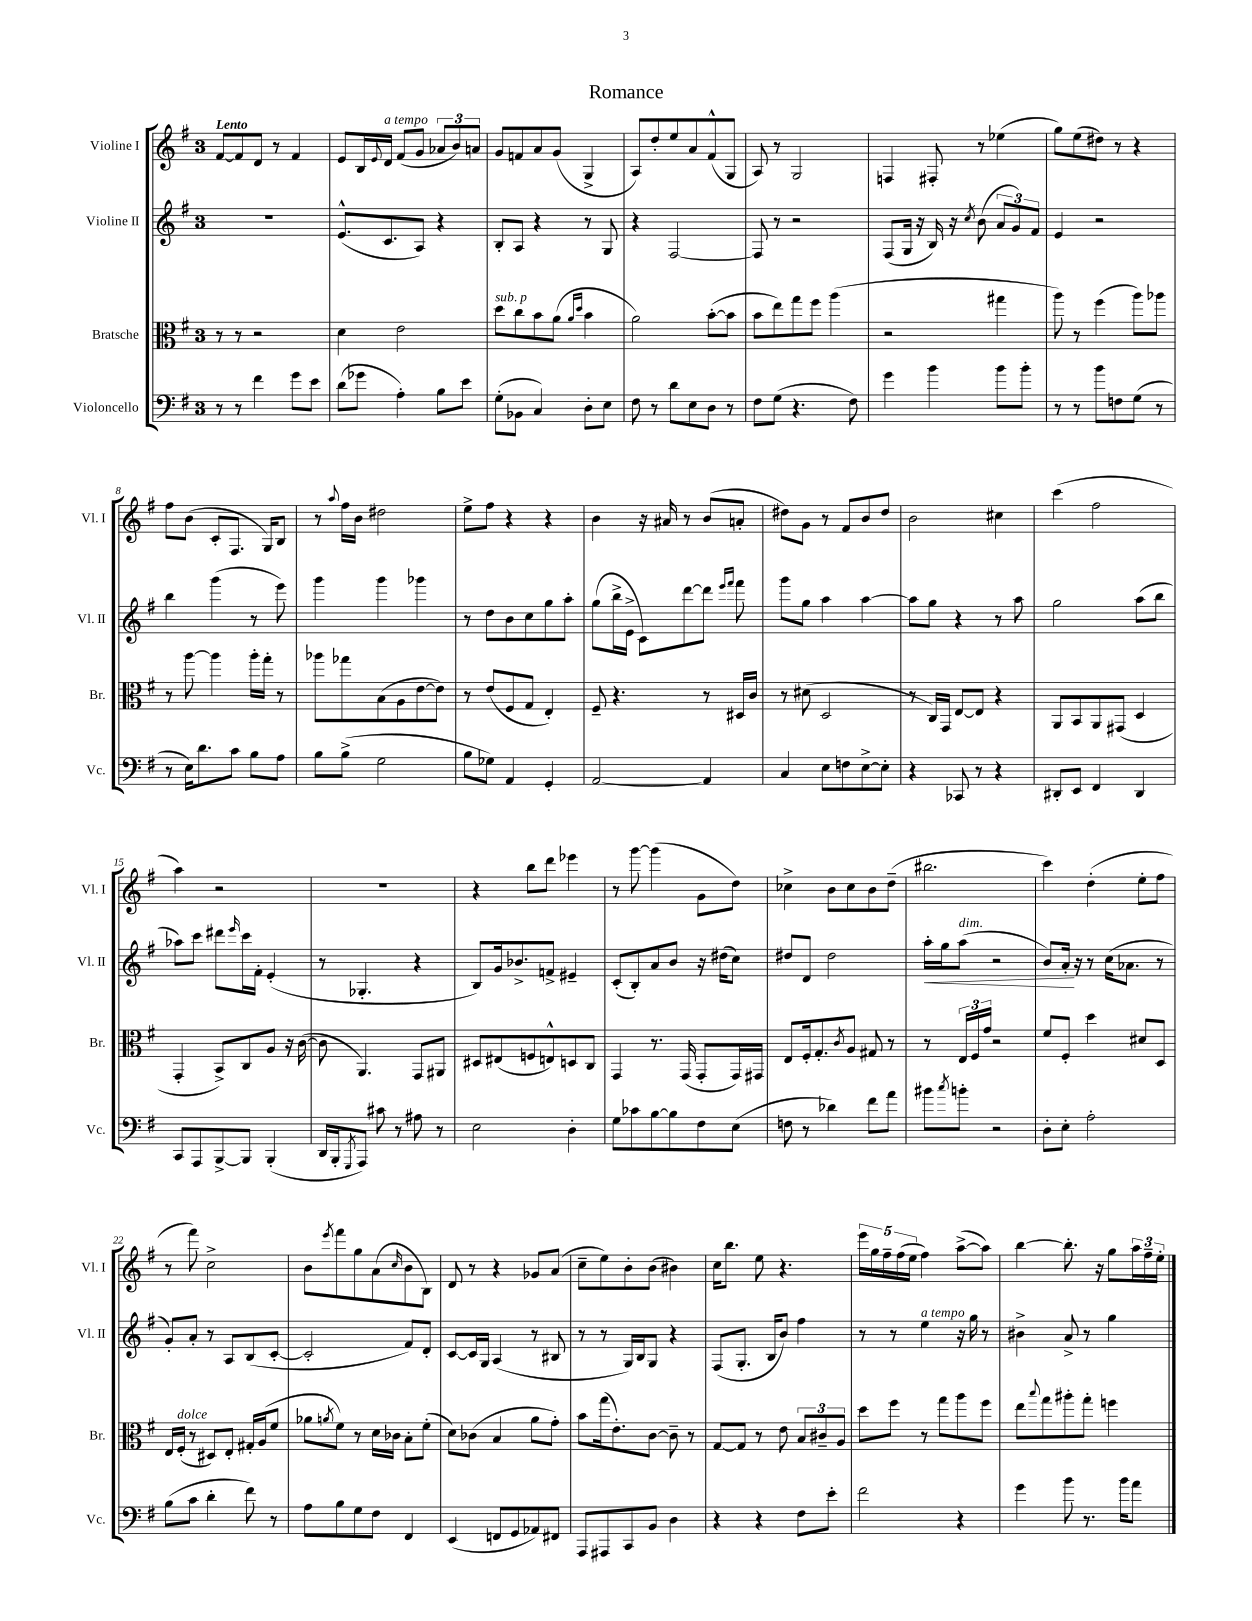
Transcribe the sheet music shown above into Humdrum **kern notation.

**kern	**kern	**kern	**kern
*staff4	*staff3	*staff2	*staff1
*clefF4	*clefC3	*clefG2	*clefG2
*k[f#]	*k[f#]	*k[f#]	*k[f#]
*M3/4	*M3/4	*M3/4	*M3/4
8r	8r	2.r	[8f#
8r	8r	.	8f#]
4f#	2r	.	8d
.	.	.	8r
8g	.	.	4f#
8e	.	.	.
=	=	=	=
(8d	4d	(8.e^^	8e
8g-	.	.	16B
.	.	.	8qqe
.	.	8.c	16d
4A')	2e	.	(8f#
.	.	8A)	8g
8B	.	4r	12a-
.	.	.	12b)
8e	.	.	.
.	.	.	12a
=	=	=	=
(8G'	8dd	8B'	8g
8BB-	8cc	8A	8f
4C)	8b	4r	8a
.	(8a	.	(8g
.	16qqa	.	.
.	16qqdd	.	.
8D'	4b	8r	4G^
8E	.	8G	.
=	=	=	=
8F#	2a)	4r	8A)
8r	.	.	8dd'
8d	.	[2F#	8ee
8E	.	.	8a
8D	([8b'	.	(8f#^^
8r	8b]	.	8G
=	=	=	=
8F#	8b	8F#]	8A)
(8G	8ee)	8r	8r
4.r	8gg	2r	2G
.	8ff#	.	.
.	(4aa	.	.
8F#)	.	.	.
=	=	=	=
4g	2r	(8F#	4F
.	.	16G	.
.	.	16r	.
4b	.	16B)	8F#'
.	.	16r	.
.	.	8qcc	.
.	.	(8b	8r
8b	4gg#	12a	(4ee-
.	.	12g)	.
8b'	.	.	.
.	.	12f#	.
=	=	=	=
8r	8aa)	4e	8gg)
8r	8r	.	(8ee
8b	(4ff#	2r	8dd#)
8F	.	.	8r
(8G	8aa)	.	4r
8r	8aa-	.	.
=	=	=	=
8r	8r	4bb	8ff#
16E)	[8aa	.	(8b
8.d	.	.	.
.	4aa]	(4ggg	8c'
8c	.	.	8.F#
8B	16aa'	8r	.
.	16gg'	.	16G)
8A	8r	8eee)	8B
=	=	=	=
8B	8aa-	4ggg	8r
.	.	.	8qqaa
(8B^	8gg-	.	16ff#
.	.	.	16b
2G	(8B	4ggg	2dd#
.	8A	.	.
.	[8e	4ggg-	.
.	8e])	.	.
=	=	=	=
8B	8r	8r	8ee^
8G-)	(8e	8dd	8ff#
4AA	8F#	8b	4r
.	8G	8cc	.
4GG'	4E')	8gg	4r
.	.	8aa'	.
=	=	=	=
[2AA	8F#~	(8gg	4b
.	4.r	16bb^	.
.	.	16e^	.
.	.	8c)	16r
.	.	.	16a#
.	.	[8ddd	8r
4AA]	8r	8ddd]	(8b
.	.	16qqeee	.
.	.	16qqfff#	.
.	16D#	8fff#	8a'
.	16c	.	.
=	=	=	=
4C	8r	8ggg	8dd#)
.	(8d#	8gg	8g
8E	2D	4aa	8r
8F	.	.	8f#
[8E^	.	[4aa	8b
8E']	.	.	8dd#
=	=	=	=
4r	8r	8aa]	2b
.	16C)	8gg	.
.	16GG	.	.
8CC-	[8E	4r	.
8r	8E]	.	.
4r	4r	8r	4cc#
.	.	8aa	.
=	=	=	=
8DD#'	8AA	2gg	(4ccc
8EE	8BB	.	.
4FF#	8AA	.	2ff#
.	(8GG#	.	.
4DD#	4D	(8aa	.
.	.	8bb	.
=	=	=	=
8CC	4GG'	8aa-)	4aa)
8AAA	.	8ccc	.
[8BBB^	8BB^)	8ddd#	2r
.	.	16qqeee	.
8BBB]	8C	16ccc	.
.	.	16f#'	.
(4BBB'	8A	(4e'	.
.	16r	.	.
.	([16c	.	.
=	=	=	=
16DD	8c]	8r	2.r
16BBB'	.	.	.
8qGGG	.	.	.
8AAA)	4.AA)	4.G-'	.
8c#	.	.	.
8r	.	.	.
8A#	8GG	4r	.
8r	8AA#	.	.
=	=	=	=
2E	8D#	8B)	4r
.	(8E#	16g	.
.	.	8.b-^	.
.	8F	.	8bb
.	8E^^)	8f^	8ddd
4D'	8D	4e#~	4eee-
.	8C	.	.
=	=	=	=
8G	4GG	(8c'	8r
8c-	.	8B')	[8ggg
[8B	8.r	8a	(4ggg]
8B]	.	8b	.
.	(16GG	.	.
8F#	8GG'	16r	8g
.	.	(16dd#	.
(8E	16GG)	8cc)	8dd)
.	16GG#	.	.
=	=	=	=
8F	8E	8dd#	4cc-^
8r	16F#'	8d	.
.	8.G'	.	.
4d-)	.	2dd#	8b
.	8qc	.	.
.	8A	.	8cc-
8f#	8G#	.	8b
8a	8r	.	(8dd~
=	=	=	=
8b#	8r	16aa'	2.bb#
.	.	16gg	.
8qcc	.	.	.
8b'	24E	(8aa	.
.	24F#	.	.
.	24g	.	.
2r	2r	2r	.
=	=	=	=
8D'	8f#	8b)	4ccc)
8E'	8F#'	16a'	.
.	.	16r	.
2A'	4dd	8r	(4dd'
.	.	(16cc	.
.	.	8.a-	.
.	8d#	.	8ee'
.	8D	8r	8ff#
=	=	=	=
(8B	16E	8g')	8r
.	(16F#'	.	.
8c	8r	8a'	8fff#)
4d'	8D#)	8r	2cc^
.	8E'	8A	.
8f#)	16G#'	(8B	.
.	(16A	.	.
8r	8f#	[8c'	.
=	=	=	=
8A	8a-	2c']	8b
.	8qa	.	8qeee
8B	8f#)	.	8fff#
8G	8r	.	8gg
8F#	16d	.	(8a
.	16c-	.	.
.	.	.	16qqcc
4FF#	8B'	8f#)	8b
.	(8f#'	8d'	8B)
=	=	=	=
(4EE	8d)	[8c	8d
.	(8c-	16c]	8r
.	.	16G	.
8FF	4B	(4A	4r
8GG	.	.	.
8AA-)	8a	8r	8g-
8FF#	8g')	8B#	(8a
=	=	=	=
8AAA	8b	8r	8cc~
8AAA#	(16gg	8r	8ee)
.	8.e')	.	.
8CC	.	16G)	8b'
.	.	16B	.
8BB	[8c	8G	(8b
4D	8c~]	4r	4b#)
.	8r	.	.
=	=	=	=
4r	[8G	(8F#	16cc
.	.	.	8.bb
.	8G]	8.G'	.
4r	8r	.	8ee
.	.	16B	.
.	8e	8b)	4.r
8F#	12B	4ff#	.
.	12c#~	.	.
8e'	.	.	.
.	12A	.	.
=	=	=	=
2f#	8dd	8r	20eee
.	.	.	20gg
.	.	.	20ff#~
.	8ff#	8r	.
.	.	.	(20ff#
.	.	.	20ee
.	8r	4ee	4ff#)
.	8gg	.	.
4r	8aa	16r	([8aa^
.	.	16gg	.
.	8ff#	8r	8aa])
=	=	=	=
4g	8ee	4b#^	[4bb
.	8qqbb	.	.
.	8gg	.	.
8b	8aa#'	8a^	8.bb']
8.r	8gg'	8r	.
.	.	.	16r
.	4ff	4gg	8gg
16b	.	.	.
8a	.	.	24aa
.	.	.	24ff#~
.	.	.	24ee'
==	==	==	==
*-	*-	*-	*-
